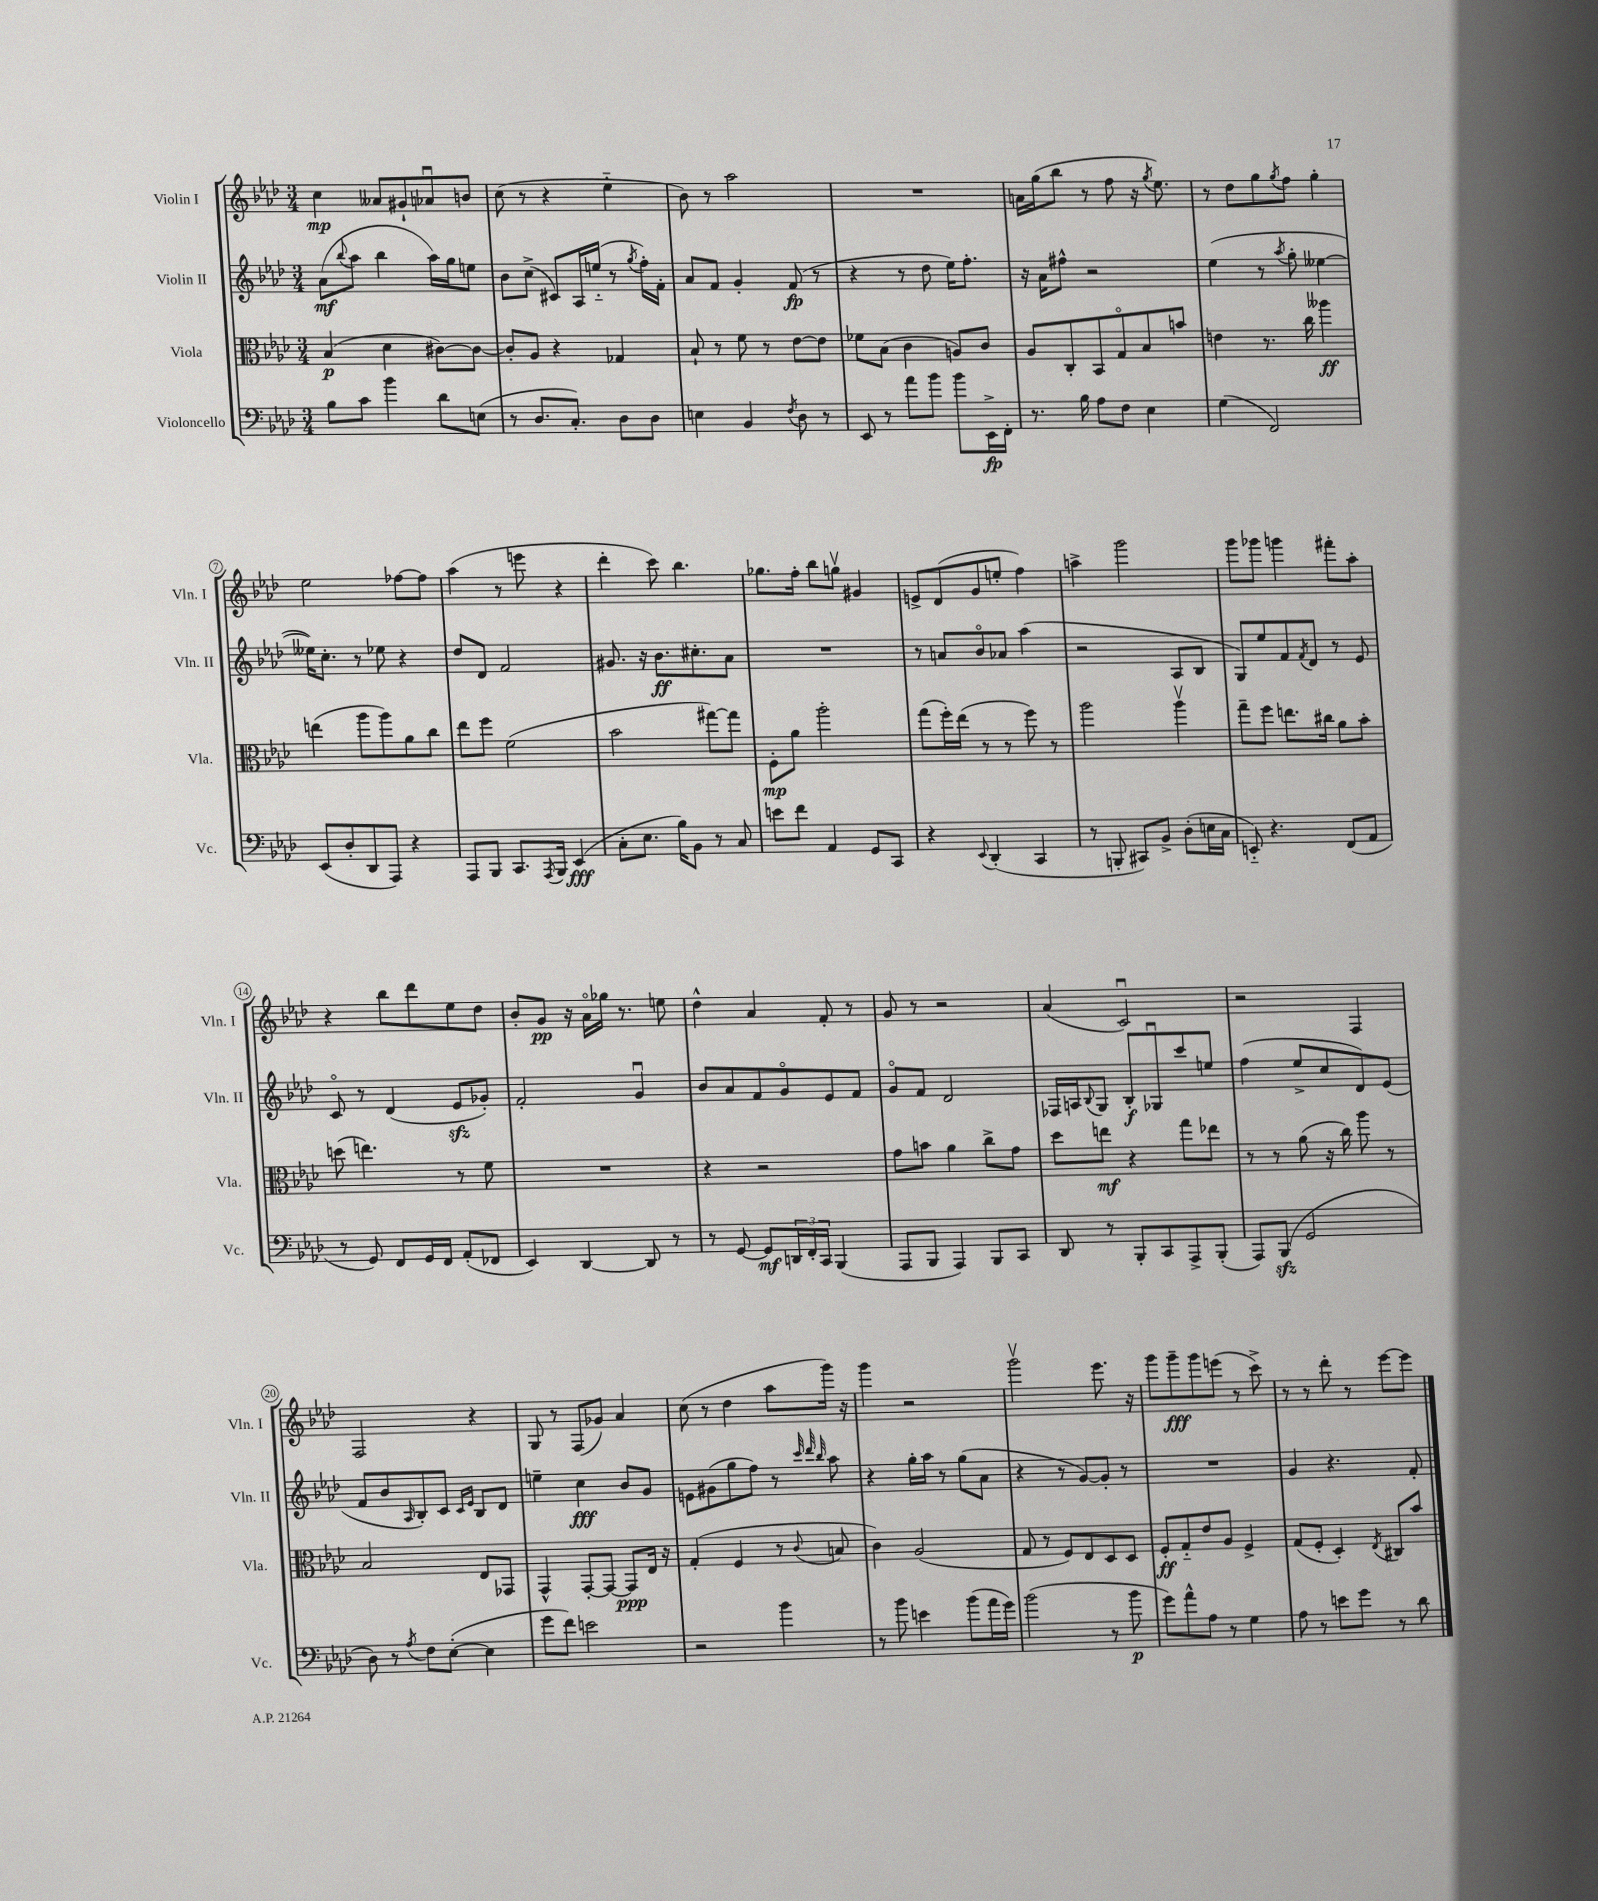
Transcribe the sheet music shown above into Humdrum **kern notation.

**kern	**kern	**kern	**kern
*staff4	*staff3	*staff2	*staff1
*clefF4	*clefC3	*clefG2	*clefG2
*k[b-e-a-d-]	*k[b-e-a-d-]	*k[b-e-a-d-]	*k[b-e-a-d-]
*M3/4	*M3/4	*M3/4	*M3/4
8B-\L	(4B-/	(8a-\L	4cc\
.	.	8qqbb-/	.
8c\J	.	8aa-\J	.
4b-\	4d-\	4bb-\	8a--/L
.	.	.	8g#`/
8d-\L	[8c#\L)	16aa-\LL)	8a-u/
.	.	16gg\J	.
(8E\J	8c#\_J	8ee\J	8b/J
=	=	=	=
8r	8c#'/]L	8b-\L	(8cc\
8.D-/L	8A-/J	(8cc^\J	8r
.	4r	8c#/L)	4r
8.C'/J)	.	.	.
.	.	16A-/L	.
.	.	(16ee'~/JJ	.
8D-\L	4G-/	8r	4ee-'~\
.	.	8qgg/	.
8D-\J	.	16ff'\LL)	.
.	.	16f'\JJ	.
=	=	=	=
4E\	8B-`/	8a-/L	8b-\)
.	8r	8f/J	8r
4BB-/	8f\	4g'/	2aa-\
.	8r	.	.
8qF/	.	.	.
8D-\	[8e-\L	(8f/	.
8r	8e-\]J	8r	.
=	=	=	=
8EE-/	8f-\L	4r	2.r
8r	(8B-\J	.	.
8a-\L	4c\	8r	.
8b-\J	.	8dd-\	.
8b-\L	8A/L)	16ee-\LK)	.
.	.	8.ff'\J	.
16EE-^\L	8c/J	.	.
16FF'\JJ	.	.	.
=	=	=	=
8.r	8A-/L	16r	16a\LL
.	.	16a-\LK	(16gg\J
.	8C'/	8ff#^^\J	8bb-\J
16B-\	.	.	.
8A-\L	8BB-/	2r	8r
8F\J	8Go/	.	8ff\
4E-\	8B-/	.	16r
.	.	.	8qgg/
.	.	.	8.ee-\)
.	8b/J	.	.
=	=	=	=
(4G\	4e\	(4ee-\	8r
.	.	.	8dd-\L
2FF/)	8.r	8r	8gg\
.	.	8qaa-/	8qgg/
.	.	8gg'\	8ff\J
.	16cc\	.	.
.	4aa--\	[4ee--\	4gg'\
=	=	=	=
(8EE-/L	(4ee\	16ee--\]LK)	2ee-\
.	.	8.cc'\J	.
8D-'/	.	.	.
8DD-/	8aa-\L	8r	.
8AAA-/J)	8aa-\)	8ee-\	.
4r	8a-\	4r	[8ff-\L
.	8cc\J	.	8ff-\]J
=	=	=	=
8AAA-/L	8ee-\L	8dd-/L	(4aa-\
8BBB-/J	8ff\J	8d-/J	.
8.CC/L	(2f\	2f/	8r
.	.	.	8eee\
8qAAA-/	.	.	.
16BBB-/Jk	.	.	.
(4EE-/	.	.	4r
=	=	=	=
8C'\L	2b-\	8.g#/	4ddd-'\
8.E-\J	.	.	.
.	.	16r	.
.	.	8.b-\L	8ccc\)
16B-\LK)	.	.	.
8BB-\J	.	.	4.bb-\
.	.	8.cc#'\	.
8r	[8gg#\L)	.	.
8C/	8gg#\]J	8a-\J	.
=	=	=	=
8e\L	8F'\L	2.r	8.gg-\L
8f\J	8a-\J	.	.
.	.	.	16ff'\Jk
4AA-/	2aa-'\	.	8bb-\L
.	.	.	8ggv\J
8GG/L	.	.	4g#/
8CC/J	.	.	.
=	=	=	=
4r	(8gg\L	8r	8e^/L
.	16ff'\L)	8a/L	(8d-/
.	(16ee-\JJ	.	.
8qqEE-/	.	.	.
(4DD-'/	8r	8b-o/	8g/
.	8r	8a-/J	8ee'/J
4CC/	8ff\)	(4aa-\	4ff\)
.	8r	.	.
=	=	=	=
8r	2aa-\	2r	4aa^\
8BBB'/	.	.	.
8CC#/L)	.	.	2ggg\
8BB-^/J	.	.	.
(8D-'\L	4aa-v\	8A-/L	.
16E\L	.	8B-/J	.
16C\JJ	.	.	.
=	=	=	=
8EE'~/)	8gg~\L	8G/L)	8ggg\L
4.r	8ff\J	8ee-/	8ggg-\J
.	8.ee\L	8f/	4ggg\
.	.	8qf/	.
.	.	8d-/J	.
.	16cc#\Jk	.	.
(8FF/L	8a-\L	8r	8fff#'\L
8AA-/J	8b-'\J	8e-/	8aa-'\J
=	=	=	=
8r	(8dd\	8co/	4r
8GG/)	4.ee\)	8r	.
8FF/L	.	(4d-/	8bb-\L
16GG/L	.	.	8ddd-\
16FF/JJ	.	.	.
(8AA-'/L	8r	8e-/L	8ee-\
8FF-/J	8f\	8g-'/J)	8dd-\J
=	=	=	=
4EE-/)	2.r	2f'/	8b-'/L
.	.	.	8g/J
[4DD-/	.	.	16r
.	.	.	16a-o\LL
.	.	.	16gg-\JJ
.	.	.	8.r
8DD-/]	.	4gu/	.
8r	.	.	8ee\
=	=	=	=
8r	4r	8b-/L	4dd-^^\
[8GG/	.	8a-/	.
8GG/]L	2r	8f/	4a-/
24DD/L	.	8go/	.
24FF'/	.	.	.
24CC/JJ	.	.	.
(4BBB-/	.	8e-/	8f'/
.	.	8f/J	8r
=	=	=	=
8AAA-/L	8g\L	8go/L	8g/
8BBB-/J	8b\J	8f/J	8r
4AAA-/)	4a-\	2d-/	2r
8BBB-/L	8cc^\L	.	.
8CC/J	8g\J	.	.
=	=	=	=
8DD-/	8dd-\L	16F-/LL	(4a-/
.	.	16A/J	.
.	.	8qqB-/	.
8r	8ee\J	8G/J	.
8BBB-'/L	4r	8B-'/L	2cu/)
8CC/	.	8G-u/	.
8AAA-^/	8gg\L	8ccc/	.
(8BBB-'/J	8ee-\J	8ee/J	.
=	=	=	=
8AAA-/L)	8r	(4ff\	2r
(8BBB-/J	8r	.	.
2GG/	(8a-\	8ee-^/L	.
.	16r	8cc/	.
.	16cc\)	.	.
.	8aa-\	8d-/)	4F/
.	8r	(8e-/J	.
=	=	=	=
8D-\)	2B-/	8f/L	2F/
8r	.	8b-/	.
8qA-/	.	16qqA-/	.
8F\L	.	8B-'/)	.
([8E-'\J	.	8c/J	.
.	.	16qqc/LL	.
.	.	16qqe-/JJ	.
4E-\]	8E-/L	8B-/L	4r
.	8GG-/J	8d-/J	.
=	=	=	=
8g\L	4GG^^/	4ee~\	8G/
8f\J)	.	.	8r
2e\	[8GG'/L	4cc\	(8F/L
.	8GG/_J	.	8g-/J)
.	8GG/]L	8b-/L	4a-/
.	16E-/Jk	8g/J	.
.	16r	.	.
=	=	=	=
2r	(4G'/	8e\L	(8cc\
.	.	(8g#\	8r
.	4F/	8gg\	4dd-\
.	.	8ff\J)	.
4b-\	8r	8r	8aa-\L
.	.	32qqccc/	.
.	.	32qqddd-/	.
.	8qqc/	32qqbb-/	.
.	8B/	8aa-\	16ggg\Jk)
.	.	.	16r
=	=	=	=
8r	4c\)	4r	4ggg\
8b-\	.	.	.
4e\	(2A-/	16gg'\LL	2r
.	.	16aa-\JJ	.
.	.	8r	.
(8b-\L	.	(8gg\L	.
16a-\L	.	8a-\J	.
16g\JJ)	.	.	.
=	=	=	=
(2b-\	8G/	4r	2gggv\
.	8r	.	.
.	8F/L)	8r	.
.	8E-/	[8g/L)	.
8r	8D-/	8g'/]J	8.eee-\
8b-\	8D-/J	8r	.
.	.	.	16r
=	=	=	=
8g\L)	8F'/L	2.r	8ggg\L
8a-^^\	8G'~/	.	8ggg~\
8A-\J	8e-/	.	8ggg\
8r	8A-/J	.	(8eee\J
4G\	4F^/	.	8r
.	.	.	8ccc^\)
=	=	=	=
8A-\	(8G/L	4g/	8r
8r	8F'/J	.	8r
8e\L	4D-'/)	4.r	8ddd-'\
8g\J	.	.	8r
.	8qE-/	.	.
8r	8C#/L	.	[8eee-\L
8d-\	8b-/J	8f'/	8eee-\]J
==	==	==	==
*-	*-	*-	*-
